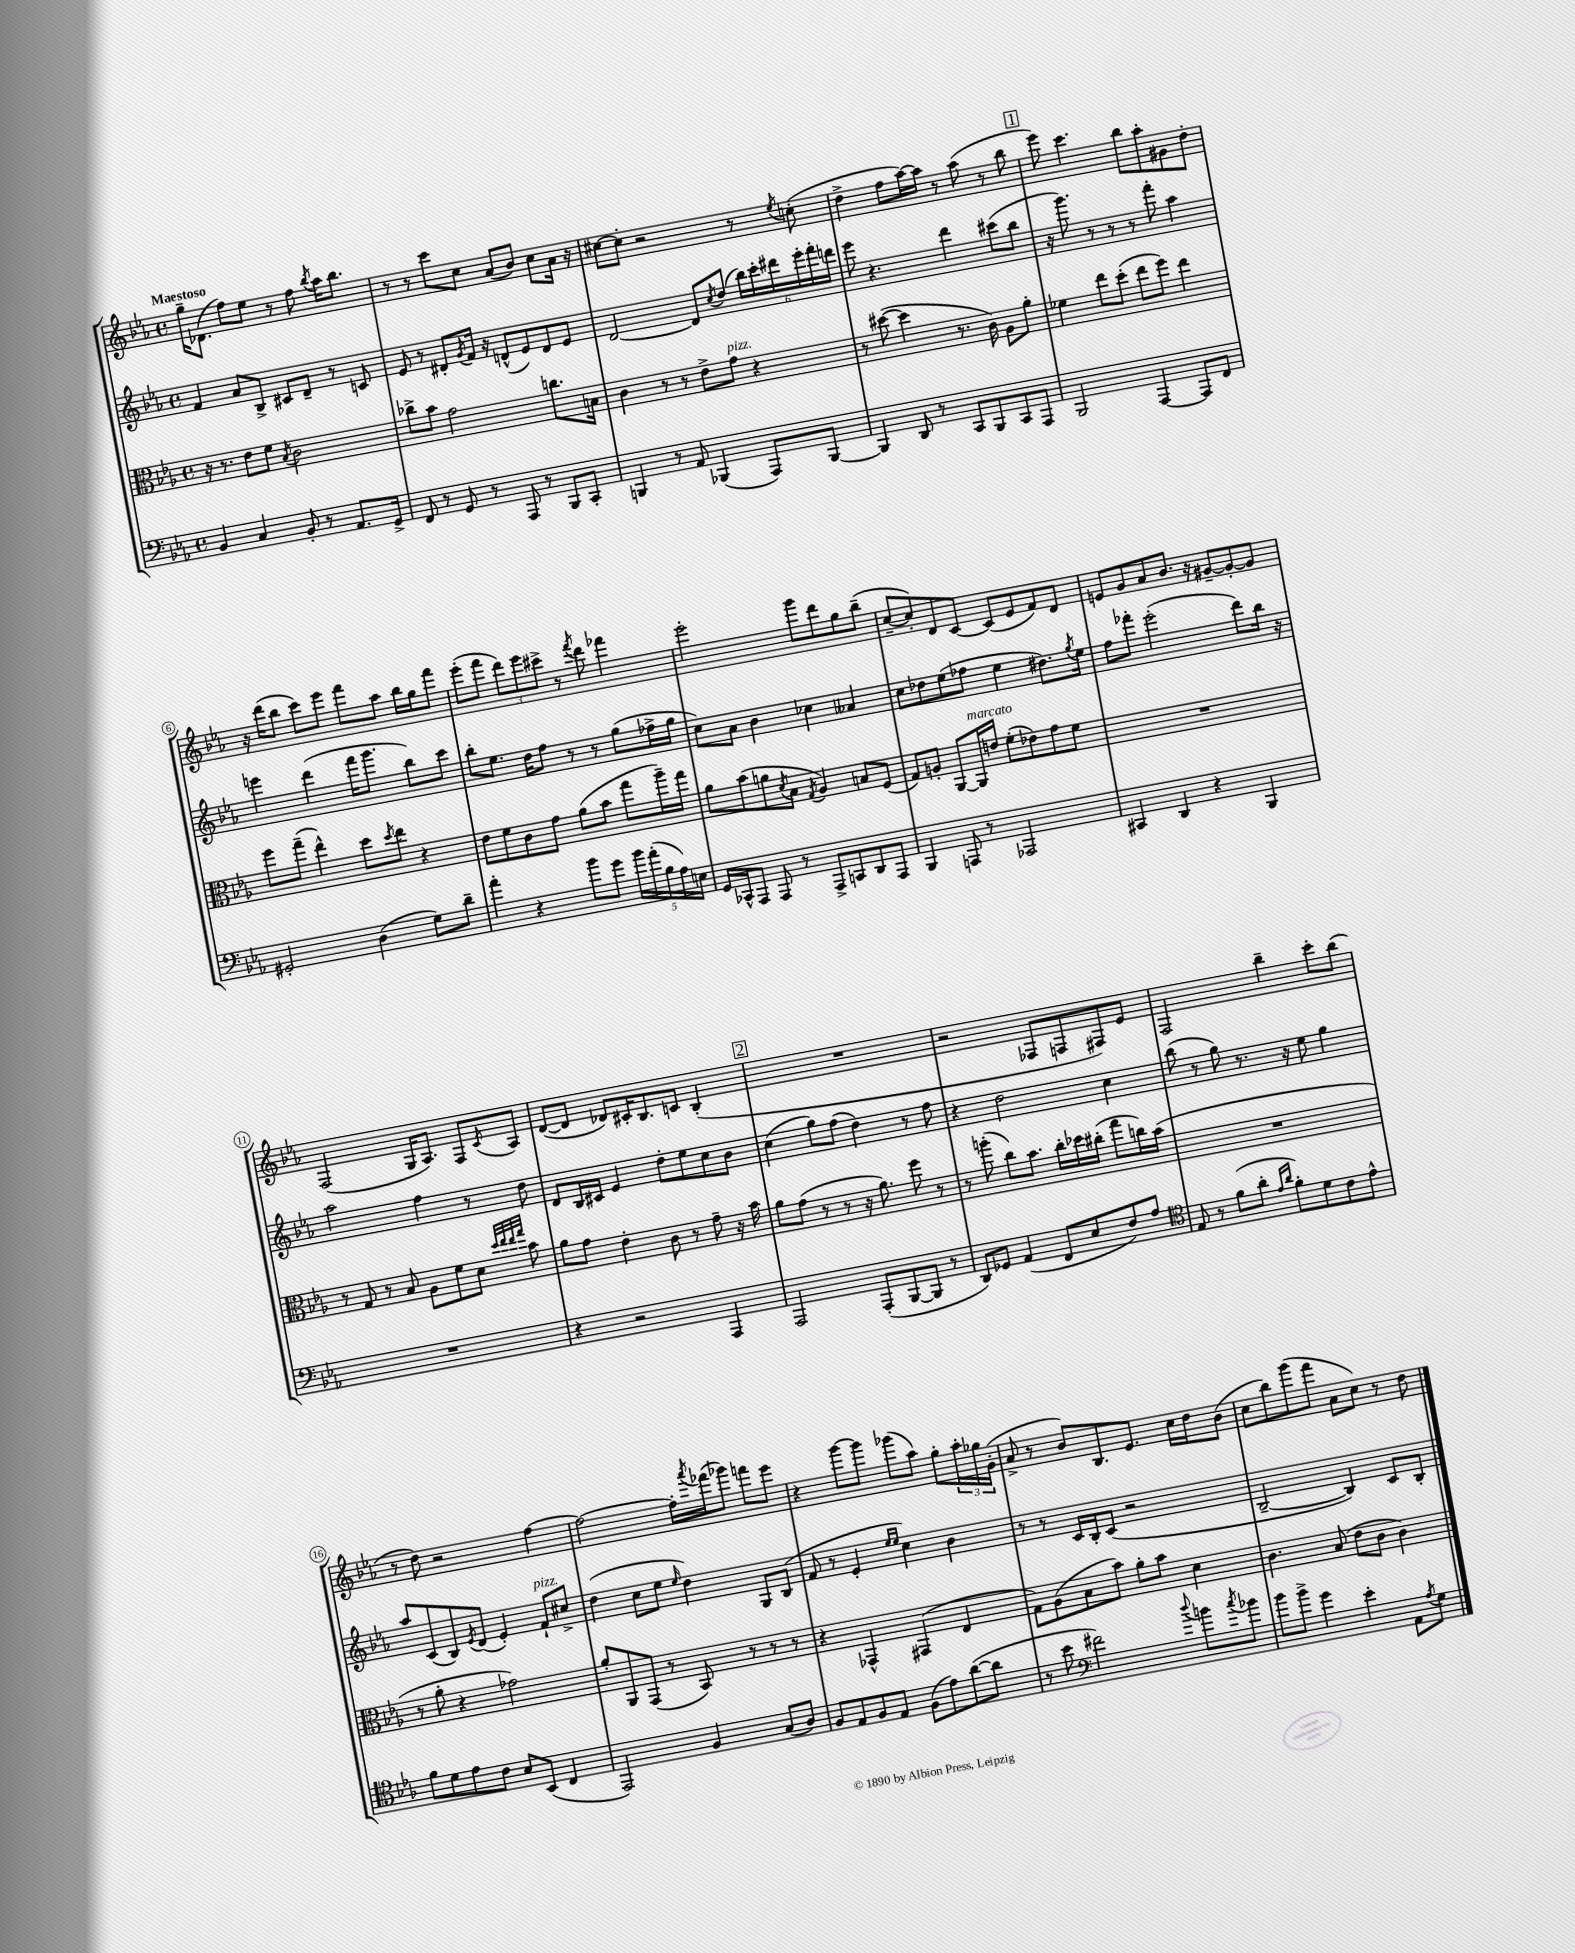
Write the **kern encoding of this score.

**kern	**kern	**kern	**kern
*staff4	*staff3	*staff2	*staff1
*clefF4	*clefC3	*clefG2	*clefG2
*k[b-e-a-]	*k[b-e-a-]	*k[b-e-a-]	*k[b-e-a-]
*M4/4	*M4/4	*M4/4	*M4/4
*met(c)	*met(c)	*met(c)	*met(c)
4BB-	16r	4f	16gg~
.	8.r	.	(8.d-
4C	8e-	8a-	8ff)
.	8f	8B-^	8ee-
.	8qB-	.	.
8BB-'	2c	8c#	8r
8r	.	8d~	8ff
.	.	.	8qbb-
8.AA-	.	8r	16aa-
.	.	.	8.bb-
.	.	8c	.
16GG^	.	.	.
=	=	=	=
8FF	8cc-^	8e-	8r
8r	8b-	8r	8r
8GG	2g	8d#'	8ccc
.	.	8qg	.
8r	.	16f	8cc
.	.	16r	.
8AAA-	.	(8d^^	(8a-
8r	.	8e-)	8b-)
8BBB-	8.cc	8d	8cc
8CC'	.	8e-	16a-
.	16B	.	16r
=	=	=	=
4BBB	4c	[2d	[8cc#
.	.	.	8cc#']
8r	8r	.	2r
8AA-	8r	.	.
(4BBB-	8e-^	8d]	.
.	.	8qcc	.
.	8g	(8dd	.
8AAA-)	4r	24bb-)	8r
.	.	24ccc'	.
.	.	24ddd#	.
.	.	.	8qee-
[8BBB-	.	24eee-'	(8cc'
.	.	24fff'	.
.	.	24ddd	.
=	=	=	=
4BBB-]	8r	8eee-	4dd^
.	([8dd#	4.r	.
8DD	4dd#]	.	8ff
8r	.	.	[16aa-)
.	.	.	16aa-]
8CC	8.r	4ddd	8r
8BBB-	.	.	(8aa-
.	16c)	.	.
8CC	8A-	(8ccc#	8r
8AAA-	8a-'	8bb-	8bb-
=	=	=	=
2BBB-	4f-	16r	8eee-)
.	.	8.ggg)	.
.	.	.	4.ccc
.	8ee-	8r	.
.	(8dd'	8r	.
[4AAA-	8ee-	8r	8bb-
.	8ff)	8fff'	8aa-'
8AAA-]	4ee-	4aa-	8g#
8FF	.	.	8dd'
=	=	=	=
2GG#'	8ff	4eee	16r
.	.	.	(16ddd
.	(8gg~	.	8bb-
.	4ee-^^)	(4ddd	8ccc)
.	.	.	8eee-
(4D	8dd	16fff	8fff
.	.	8.ggg	.
.	8qdd	.	.
.	8ee-	.	8aa-
8G)	4r	8bb-)	16bb-
.	.	.	16gg
8d~	.	8ccc	8fff
=	=	=	=
4a-'	8e-	8bb-'	(8eee-'
.	8f	8.ee-	8fff
4r	8c	.	12ddd)
.	.	16dd	.
.	.	.	12eee-
.	8g	8ff	.
.	.	.	12ccc#^
8b-	(8a-	8r	8r
.	.	.	8qfff
8g	8b-	8r	8ddd
20b-	8gg	(8gg	4fff-
(20a-'	.	.	.
20B-	.	.	.
.	16aa-~)	16ff-^	.
20A-)	.	.	.
.	16gg	16gg	.
20E	.	.	.
=	=	=	=
16GG	8a-	8cc)	2eee-'
16CC-^^	.	.	.
8AAA-	(8b-	8a-	.
8AAA-	8a	4b-	.
.	8qd	.	.
8r	8B-	.	.
.	8qG	.	.
8AAA-^	4A-)	4cc-	8ggg
8CC	.	.	8ddd
8DD	8B	4a--	8gg
8AAA-	(8F	.	(8bb-~
=	=	=	=
4BBB-	8G)	8cc	[8cc~
.	8A'	8dd-	8cc'])
8AAA	[8AA-	(8ee-	8d
8r	16AA-]	8ff-	[8c
.	16e	.	.
2AAA-	(8f'	4ee-	(8c]
.	8e-)	.	8e-
.	8g	8.dd#)	8f)
.	8f	.	8d
.	.	8qgg	.
.	.	16ee-	.
=	=	=	=
4CC#	1r	8ff	8e
.	.	8fff-'	8g
4DD	.	(2eee-'	8a-
.	.	.	8.b-
4r	.	.	.
.	.	.	16r
.	.	.	[8g#~
4BBB-	.	8ddd)	8g#'_
.	.	16bb-	8g#]
.	.	16r	.
=	=	=	=
1r	8r	2aa-	(2F
.	8G	.	.
.	8r	.	.
.	8B-	.	.
.	8A-	4ff	16G
.	.	.	8.A-)
.	8f	.	.
.	8d	8r	8F
.	32qqdd	.	.
.	32qqee-	.	.
.	32qqee-	.	.
.	32qqgg	.	8qc
.	8b-	8dd	8A-
=	=	=	=
4r	8a-	8d	([8d
.	8g	16B-	8d]
.	.	16c#	.
2r	4e-'	4e-	8d-)
.	.	.	16c#'
.	.	.	8.B-
.	8c	8dd'	.
.	8r	8ee-	8c
4AAA-	8g~	8cc	(4B-'
.	16r	8b-	.
.	16b-	.	.
=	=	=	=
2AAA-	8a-	(4cc	1r
.	(8g	.	.
.	8r	8gg)	.
.	8r	(8ff	.
(8AAA-'	16r	4dd)	.
.	8.a-)	.	.
[8BBB-	.	.	.
8BBB-]	8ff	8r	.
8r	8r	8ff	.
=	=	=	=
8DD)	8r	4r	2r
8GG-	(8aa'	.	.
(4AA-	8cc)	2dd	.
.	8.b-	.	.
8FF	.	.	8F-
.	16cc'	.	.
8E-	16dd-	.	8F
.	(16cc#'	.	.
8F)	8gg	4cc	8F#)
8A-	16cc)	.	8e-
.	(16b-	.	.
=	=	=	=
*clefC4	*	*	*
8E-	1r	(8bb-	2F
8r	.	8r	.
(8f	.	8gg)	.
8a-'	.	8.r	.
16qqe-	.	.	.
16qqa-	.	.	.
8f')	.	.	4bb-~
.	.	16r	.
8d	.	8ee-	.
8c	.	4gg	8ccc'
8e-^^	.	.	(8bb-
=	=	=	=
8f	8r	8aa-	8r
8d	8a-'	(8c	8dd)
8e-	4r	8B-)	2r
.	.	8qe-	.
8c	.	(8d	.
8B-	2g-)	4e-')	.
(8BB-	.	.	.
4C	.	8f`	[4ff
.	.	8cc#^	.
=	=	=	=
2EE-)	8a-'	(4dd	2ff_
.	8AA-	.	.
.	(8GG	8cc	.
.	8r	8ee-	.
.	.	16qqee-	.
4F	8BB-)	4dd)	16ff']
.	.	.	8qaaa-
.	.	.	(16fff-
.	8r	.	8ggg-)
(8G	8r	8G	8fff
8A-)	8r	(8B-	8eee-
=	=	=	=
8F	4r	8f	4r
8E-	.	8r	.
8F	4GG-^^	4e-'	[8ggg
8E-	.	.	8ggg]
.	.	16qqee-	.
.	.	16qqee-	.
(8F	(4GG#	4cc)	(8ggg-
8e-)	.	.	8aa-)
([8a-	4E-	4b-	8gg'
8a-]	.	.	24aa-'
.	.	.	24gg-
.	.	.	(24g'
=	=	=	=
8r	8G)	8r	8a-^
8b-	(8A-	8r	8r
*clefF4	*	*	*
2f#)	8B-	16c	8b-)
.	.	16B-'	.
.	8b-)	(8c	8.B-
.	8a-'	2r	.
.	.	.	8.e-
.	8b-	.	.
8qqdd	.	.	.
8b	4d	.	16cc
.	.	.	16dd
8qcc	.	.	.
8b-	.	.	(8b-
=	=	=	=
8b-	4.c	[2B-~	8cc
8b-^	.	.	8bb-)
4g	.	.	(8ggg
.	(8B-	.	8fff
4e-'	8e-	4B-])	8a-
.	8c	.	8cc)
8AA-	4c)	8c	8r
8qA-	.	.	.
8G	.	8B-'	8dd
==	==	==	==
*-	*-	*-	*-
